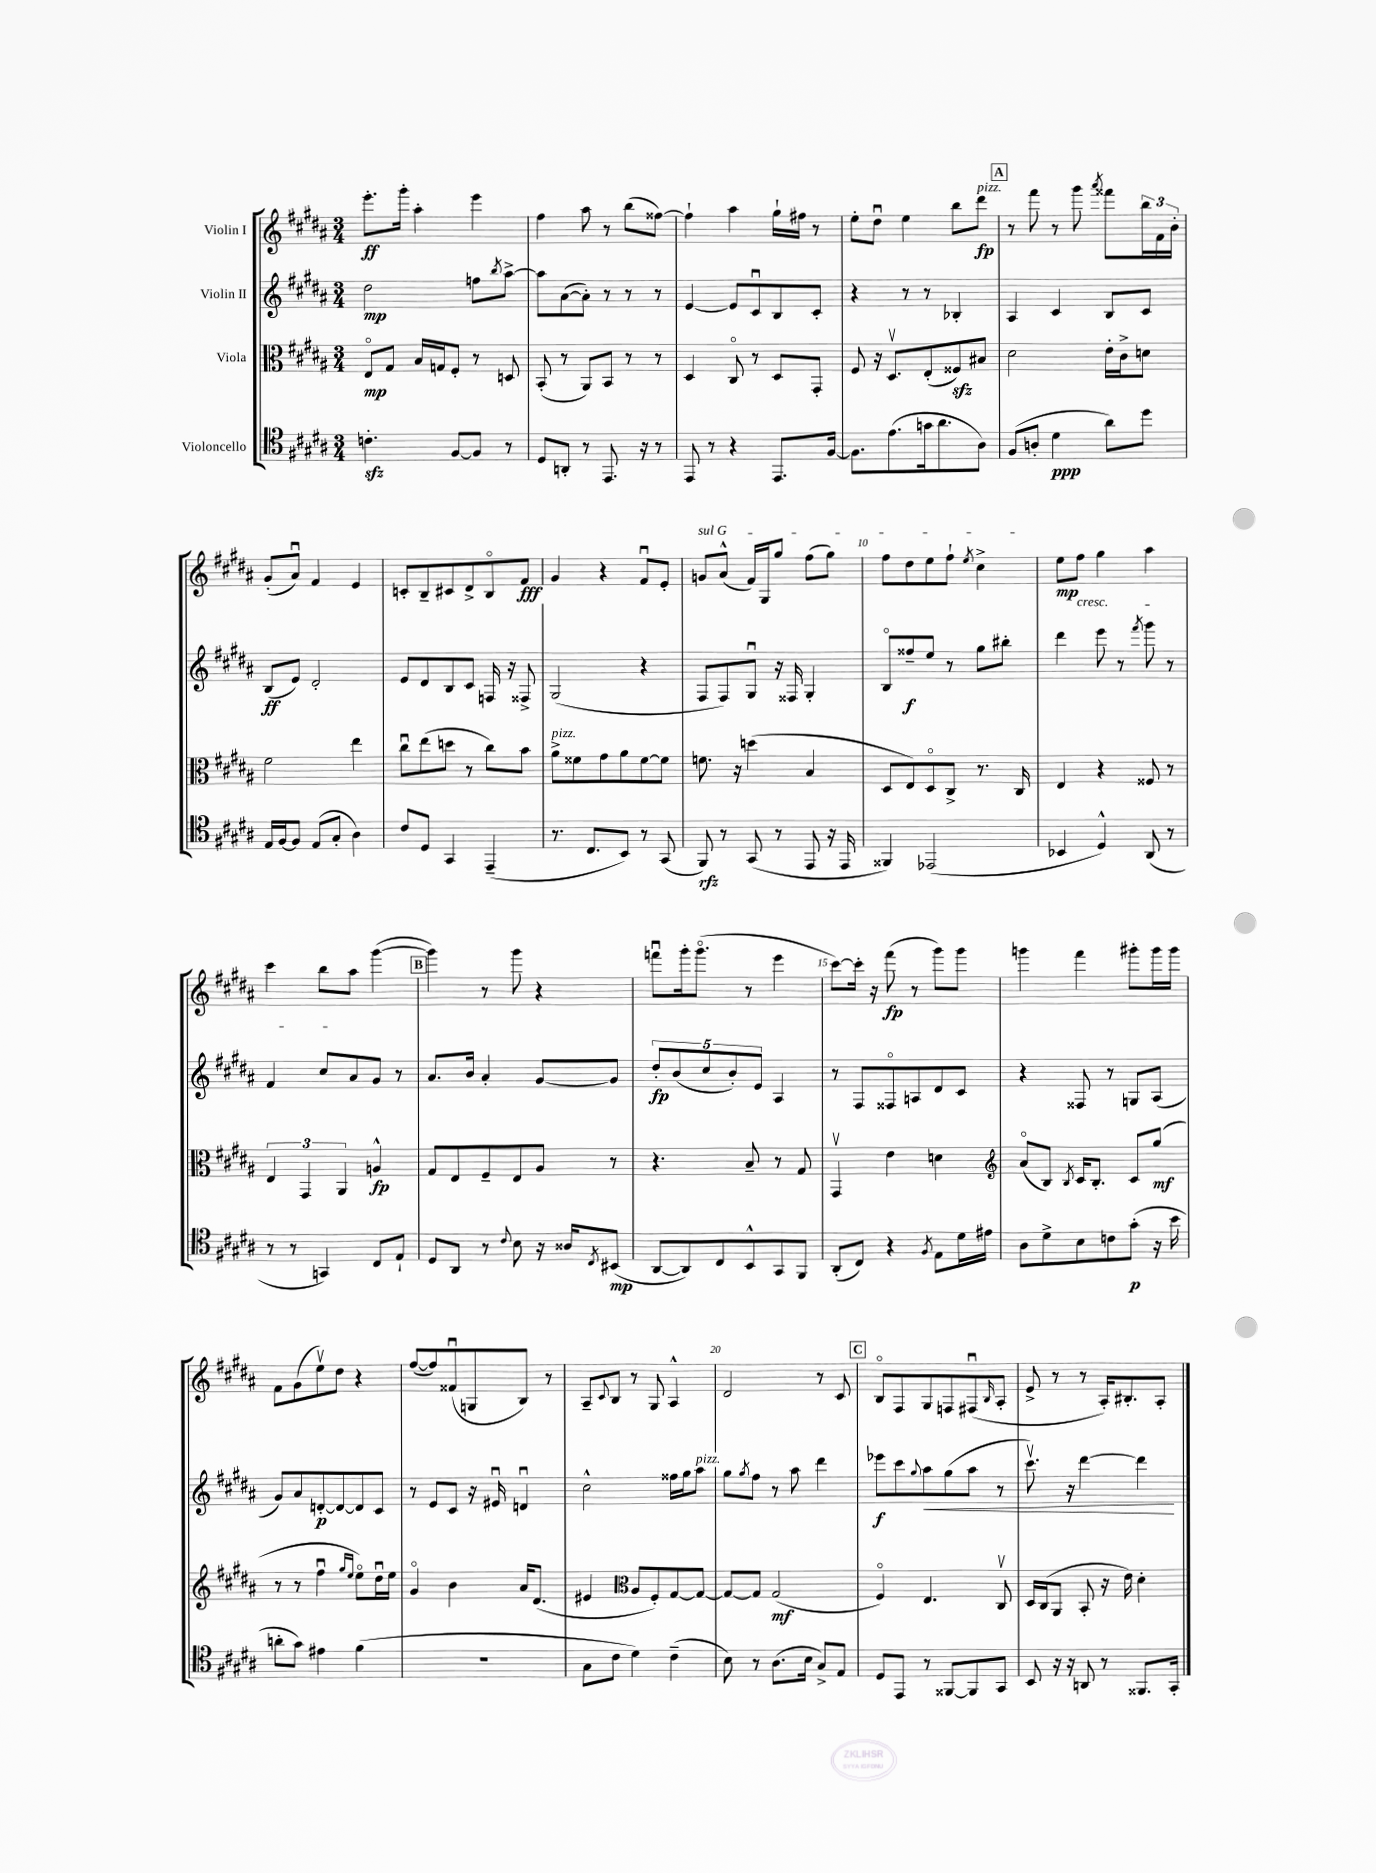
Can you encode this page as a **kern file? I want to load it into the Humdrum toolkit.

**kern	**kern	**kern	**kern
*staff4	*staff3	*staff2	*staff1
*clefC4	*clefC3	*clefG2	*clefG2
*k[f#c#g#d#a#]	*k[f#c#g#d#a#]	*k[f#c#g#d#a#]	*k[f#c#g#d#a#]
*M3/4	*M3/4	*M3/4	*M3/4
4.c'	8Eo	2dd#	8.eee'
.	8G#	.	.
.	.	.	16ggg#'
.	16B	.	4aa#'
.	16G	.	.
[8F#	8F#'	.	.
8F#]	8r	8ff	4eee
.	.	8qbb	.
8r	8D	[8aa#^	.
=	=	=	=
8D#	(8BB'	8aa#]	4ff#
8AA'	8r	([8a#	.
8r	8AA#)	8a#'])	8aa#
8.EE	8BB	8r	8r
.	8r	8r	(8bb
16r	.	.	.
8r	8r	8r	[8ff##)
=	=	=	=
8EE	4D#	[4e	4ff##`]
8r	.	.	.
4r	8C#o	8e]	4aa#
.	8r	8c#u	.
8.EE	8D#	8B	16gg#`
.	.	.	16ff#
.	8GG#'	8c#'	8r
[16F#	.	.	.
=	=	=	=
8.F#]	8F#	4r	8ee'
.	16r	.	8dd#u
(8.e	8.D#v	.	.
.	.	8r	4ee
16g	(8E'	8r	.
8.a#	.	.	.
.	8F##)	4B-'	8bb
8A#)	8B#	.	8ddd#
=	=	=	=
(8F#	2d#	4A#	8r
8A'	.	.	8fff#
4d#	.	4c#	8r
.	.	.	8ggg#
.	.	.	8qaaa#
8a#)	16e'	8B	8fff##
.	16c#^	.	.
8dd#	8d	8c#	24bb
.	.	.	24f#
.	.	.	24b'
=	=	=	=
16E	2f#	(8B	(8g#'
[16F#	.	.	.
8F#]	.	8e)	8a#u)
(8E	.	2d#'	4f#
8G#'	.	.	.
4A#)	4ee	.	4e
=	=	=	=
8c#	8cc#u	8e	8c'
8D#	(8ee	8d#	8B~
4GG#	8dd	8B	8c#
.	8r	8c#	8d#^
(4EE~	8cc#)	16F	8Bo
.	.	16r	.
.	8b	8F##^	8f#
=	=	=	=
8.r	8a#^	(2G#	4g#
.	8f##	.	.
8.C#	.	.	.
.	8g#	.	4r
8BB)	8a#	.	.
8r	[8f##	4r	8f#u
(8GG#	8f##]	.	8e'
=	=	=	=
8FF#)	8.f	8F#	8g
8r	.	8F#)	(8a#^^
.	16r	.	.
(8GG#	(4dd	8G#u	16f#)
.	.	.	16G#
8r	.	16r	8gg#
.	.	16F##	.
8EE	4B	4G#'	(8ff#
16r	.	.	8gg#)
16EE	.	.	.
=	=	=	=
4FF##)	8D#	8Bo	8ff#
.	8E)	8ff##~	8dd#
(2EE-	8D#o	8ee	8ee
.	8C#^	8r	8ff#`
.	.	.	8qee
.	8.r	8gg#	4cc#^
.	.	8bb#'	.
.	16C#	.	.
=	=	=	=
4BB-	4E	4ddd#	8ee
.	.	.	8ff#
4D#^^)	4r	8eee	4gg#
.	.	8r	.
.	.	8qfff#	.
(8AA#	8F##	8ggg#	4aa#
8r	8r	8r	.
=	=	=	=
8r	6E	4f#	4ccc#
8r	.	.	.
.	6GG#	.	.
4GG)	.	8cc#	8bb
.	6AA#	.	.
.	.	8a#	8aa#
8C#	4A^^	8g#	([4ggg#
8E`	.	8r	.
=	=	=	=
8D#	8G#	8.a#	4ggg#])
8AA#	8E	.	.
.	.	16b	.
8r	8F#~	4a#'	8r
8qqc#	.	.	.
8B	8E	.	8ggg#
16r	8A#	[8g#	4r
16A##	.	.	.
8qC#	.	.	.
(8BB#	8r	8g#]	.
=	=	=	=
[8AA#	4.r	10dd#'	8fffu
.	.	(10b	.
8AA#])	.	.	16ggg#'
.	.	.	(8.ggg#o
.	.	10cc#	.
8C#	.	.	.
.	.	10b')	.
8BB^^	8B~	.	8r
.	.	10e	.
8GG#	8r	4A#	4eee
8FF#	8G#	.	.
=	=	=	=
(8AA#'	4GG#v	8r	[8ccc#)
8C#)	.	8F#	16ccc#']
.	.	.	16r
4r	4e	8F##o	(8fff#
.	.	8A	8r
8qF#	.	.	.
8E	4d	8d#	8ggg#)
16d#	.	8c#	8ggg#
16e#	.	.	.
=	=	=	=
*	*clefG2	*	*
8A#	(8a#o	4r	4ggg
8d#^	8B)	.	.
.	8qB	.	.
8B	16c#	8F##	4fff#
.	8.B'	.	.
8c	.	8r	.
(8g#'	8c#	8G	8ggg#'
16r	(8gg#	(8A#	16ggg#
16b	.	.	16ggg#
=	=	=	=
8a'	8r	8g#)	8f#
8g#)	8r	8a#	(8g#
4e#	4ff#u	[8d'	8eev)
.	.	8d_	8dd#
.	16qqgg#	.	.
.	16qqee	.	.
(4f#	8eeo)	8d]	4r
.	16dd#u	8c#	.
.	16ee	.	.
=	=	=	=
2.r	4g#o	8r	([8ff#
.	.	8e	8ff#])
.	4b	8c#	(8f##u
.	.	16r	8G
.	.	16e#u	.
.	16a#	4du	8B)
.	(8.d#	.	.
.	.	.	8r
=	=	=	=
8G#	4e#	2cc#^^	8A#~
.	.	.	8qqc#
8c#	.	.	8B
*	*clefC3	*	*
4d#)	8A#	.	8r
.	8F#')	.	8G#
(4c#~	[8G#	16ff##	4A#^^
.	.	16gg#	.
.	8G#_	8aa#	.
=	=	=	=
8B)	8G#_	8gg#	2d#
.	.	8qgg#	.
8r	8G#]	8ff#	.
(8.A#	(2G#	8r	.
.	.	8aa#	.
16B	.	.	.
8G#^)	.	4ddd#	8r
8E	.	.	8c#
=	=	=	=
8D#	4F#o)	8eee-	8Bo
8EE	.	8ccc#	8F#
.	.	8qqgg#	.
8r	4.E	8aa#	8G#
[8FF##	.	(8gg#	8F
8FF##]	.	8aa#	(8F#u
.	.	.	16qqB
8GG#	8C#v	8r	8A#'
=	=	=	=
8BB	16D#	8.ccc#v)	8e^
.	(16C#	.	.
16r	8AA#	.	8r
16r	.	16r	.
8AA	8BB'	[4ddd#	8r
8r	16r	.	16A#')
.	16e)	.	8.B#'
8.FF##	4d#'	4ddd#]	.
.	.	.	8A#'
16GG#'	.	.	.
==	==	==	==
*-	*-	*-	*-
